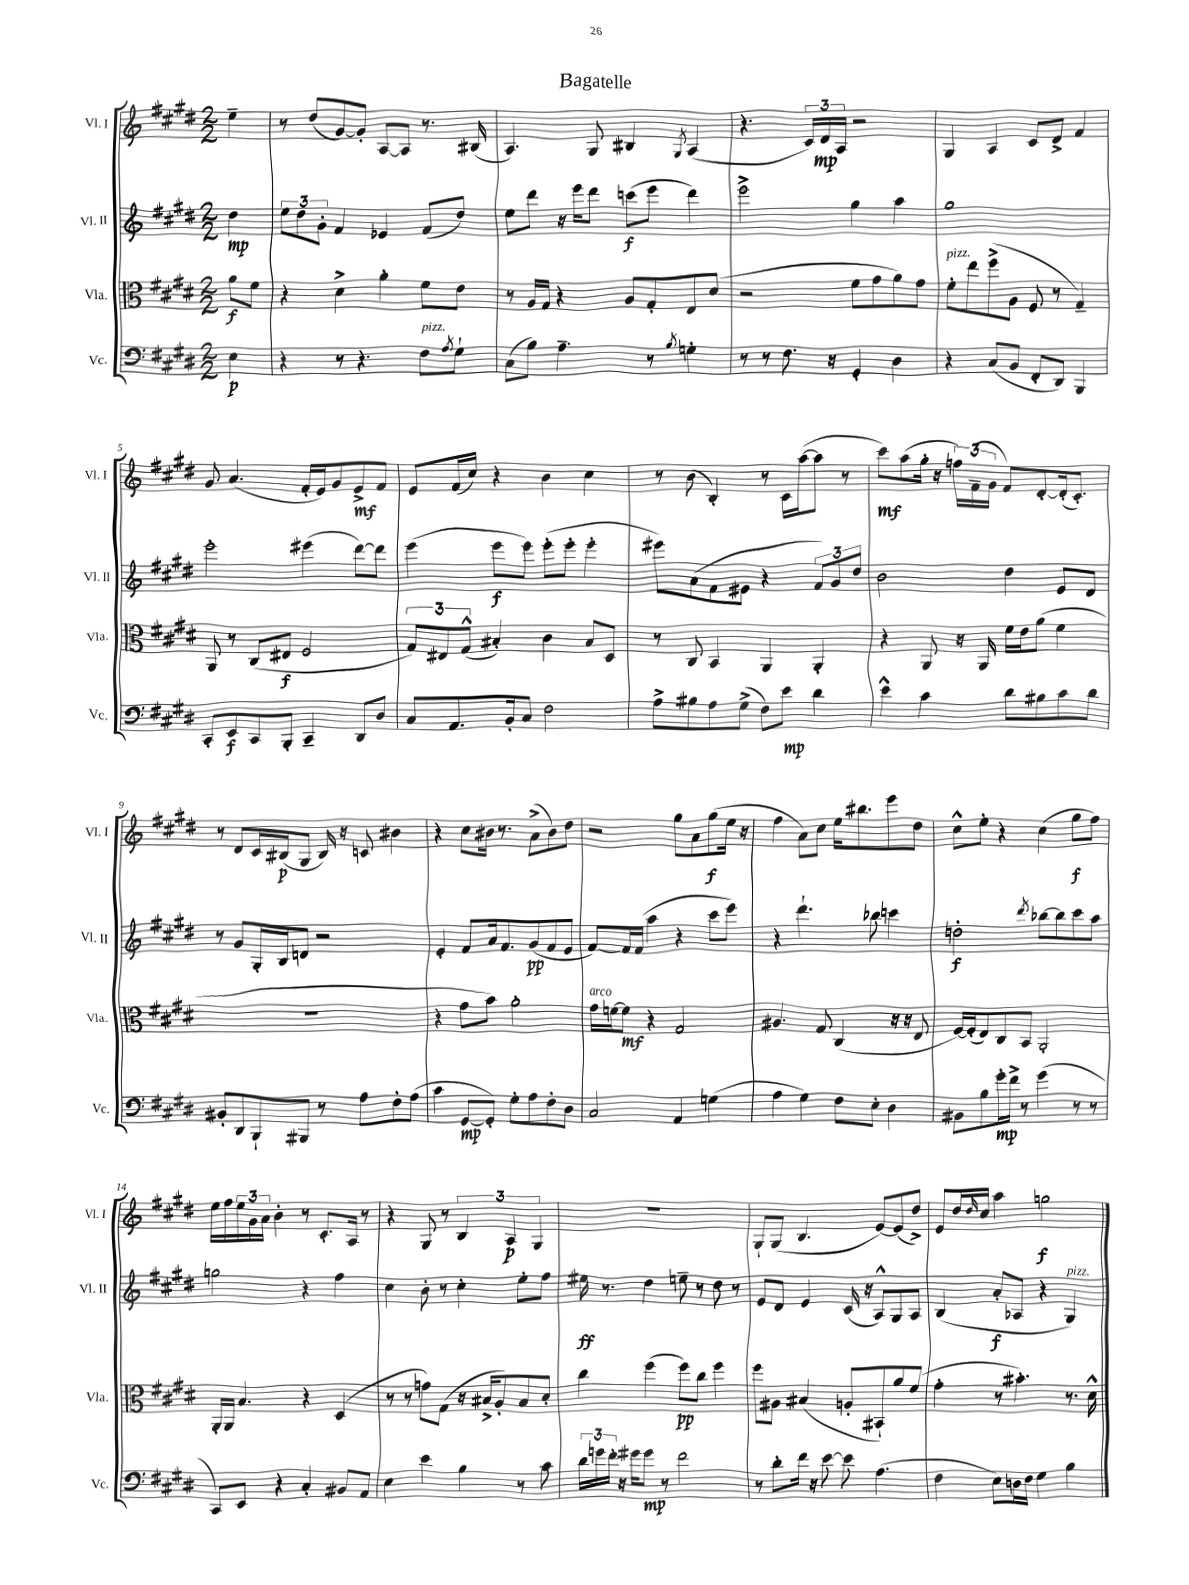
\header { title = "Bagatelle" }
<<
\new StaffGroup <<
\new Staff = "s0" \with { instrumentName = "Vl. I" shortInstrumentName = "Vl. I" } {
    \clef treble \key e \major \numericTimeSignature \time 2/2 \partial 4
    e''4-- |
    r8 dis''8( gis'8~) gis'8-. a8~ a8 r8. bis16( |
    a4.) gis8 bis4 \acciaccatura { gis8 } a4( |
    r4. \tuplet 3/2 { cis'16) dis'16\mp a16 } r2 |
    gis4 a4 cis'8 dis'8-> fis'4 |
    gis'8 a'4.( fis'16-. e'16) gis'8 e'8->\mf fis'8 |
    e'8 fis'16( cis''16) r4 b'4 cis''4 |
    r8 b'8( b4-.) r8 cis'16 a''16~( a''8 r8 |
    cis'''8\mf) a''8( gis''16-. r16 \tuplet 3/2 { f''16) fis'16--( gis'16 } fis'8) dis'8~-. dis'16-.( cis'8.-.) |
    r8 dis'8 cis'16 bis16\p( gis8 bis16) r16 c'8 bis'4 |
    r4 cis''8 bis'16 r8. a'8->( bis'8) dis''8 |
    r2 gis''8 a'8 gis''8\f( e''16 r16 |
    fis''4 a'8) cis''8 e''16 bis''8. e'''8 dis''8 |
    cis''8-^ e''8-. r4 cis''4( gis''8\f fis''8) |
    e''16 fis''16 \tuplet 3/2 { e''16 gis'16 a'16 } b'4-. r8 cis'8.-. a16 r8 |
    r4 gis8 r8 \tuplet 3/2 { b4 a4\p gis4 } |
    r1 |
    gis8-! gis8( b4. e'8~) e'8( dis''8->) |
    e'8 dis''16 \grace { dis''16 } cis''16 a''4 g''2\f \bar "|." |
}
\new Staff = "s1" \with { instrumentName = "Vl. II" shortInstrumentName = "Vl. II" } {
    \clef treble \key e \major \numericTimeSignature \time 2/2 \partial 4
    dis''4\mp |
    \tuplet 3/2 { e''8 dis''8 gis'8-. } fis'4 ees'4 fis'8( dis''8) |
    e''8 dis'''8 r16 e'''16 dis'''8 c'''8\f( e'''8 dis'''4) |
    e'''2-> gis''4 a''4 |
    gis''1 |
    e'''2-. eis'''4( dis'''8~) dis'''8 |
    e'''4( e'''8\f e'''8) e'''8-.( e'''8-. e'''4-. |
    eis'''8) a'8( fis'8 eis'8 r4 \tuplet 3/2 { fis'8) gis'8 dis''8 } |
    b'2 dis''4 e'8 dis'8 |
    r8 gis'8 gis16-. b16 d'8 r2 |
    e'4-. fis'8 a'16 fis'8. gis'8\pp( fis'8 e'8 |
    fis'8~) fis'16 fis'16( a''4 r4 cis'''8 e'''8) |
    r4 dis'''4.-! bes''8 c'''4 |
    d''2-.\f \acciaccatura { dis'''8 } bes''8~ bes''8 cis'''8 a''8 |
    g''2 r4 fis''4 |
    cis''4 b'8-. r8 cis''4-. e''8-. fis''8 |
    eis''16\ff r8. dis''4 e''8-- r8 dis''8 r8 |
    e'8 dis'8 e'4 cis'16( r16 a8-^) gis8 a8 |
    b4( a'8-.\f aes8 r4 gis4^\markup { \italic "pizz." }) \bar "|." |
}
\new Staff = "s2" \with { instrumentName = "Vla." shortInstrumentName = "Vla." } {
    \clef alto \key e \major \numericTimeSignature \time 2/2 \partial 4
    a'8\f fis'8 |
    r4 dis'4-> a'4-. fis'8 e'8 |
    r8 a16 gis16 r4 a8 gis8-. e8 dis'8( |
    r2 fis'8 gis'8 a'8) gis'8 |
    fis'8-.^\markup { \italic "pizz." } e''8 fis''8->( a8 fis8 r8 gis4--) |
    a,8 r8 cis8( eis8\f fis2 |
    \tuplet 3/2 { gis8) eis8 gis8-^( } bis4-.) cis'4 bis8 dis8 |
    r8 cis8 b,4 a,4 a,4-. |
    r4 a,8 r16 a,16 fis'16 e'16 a'8( fis'4 |
    R1 |
    r4 gis'8 b'8) a'2-. |
    gis'16^\markup { \italic "arco" } f'16~ f'8\mf r4 gis2 |
    ais4. gis8 cis4( r16 r16 e8 |
    fis16~) fis16-.( e8) cis8 b,8 a,2-. |
    a,16-. a,16 b4. r4 dis4( |
    r8 r8 g'8) gis8( r16 bis16-> a8-.) bis8 dis'8-. |
    cis''4 fis''4( fis''8\pp) cis''8 fis''4 |
    fis''8 ais8 bis4( a8-. bis,8-!) a'8 fis'8( |
    gis'4-. r8 bis'4.-.) r8. dis'16-^ \bar "|." |
}
\new Staff = "s3" \with { instrumentName = "Vc." shortInstrumentName = "Vc." } {
    \clef bass \key e \major \numericTimeSignature \time 2/2 \partial 4
    e4\p |
    r4 r8 r4. fis8^\markup { \italic "pizz." } \acciaccatura { a8 } gis8-! |
    cis8( b8) a4.-- r8 \acciaccatura { b8 } g4-. |
    r8 r8 fis8. r16 gis,4-. dis4 |
    r4 cis8( b,8 fis,8-. dis,8) b,,4 |
    cis,8-. e,8\f cis,8 b,,8-. cis,4-- dis,8 dis8 |
    cis8 a,8. b,16-. cis8 fis2 |
    a8-> bis8 a8 gis8->( fis8) e'8\mp dis'4 |
    e'4-^ cis'4 dis'8 bis8 cis'8 dis'8 |
    bis,8-. dis,8 b,,8-! bis,,8 r8 a8 fis8-. a8( |
    cis'4 gis,8~\mp gis,8-.) gis8-. a8 fis8-. dis8 |
    cis2 a,4 g4( |
    a4 gis4) fis8 e8-. dis4 |
    bis,8 b8 gis'16-.\mp fis'16-> r8 gis'4( r8 r8 |
    cis,8) e,8 r4 cis4-. bis,8 a,8 |
    e4 e'4 b4 r8 cis'8 |
    \tuplet 3/2 { dis'16 g'16 fis'16-. } r16 gis'16 gis'8\mp r8 fis'2 |
    r8 dis'8-. fis'16 r16 e'8~ e'8 a4.( |
    fis4 e8) d16 fis16 gis4 b4 \bar "|." |
}
>>
>>
